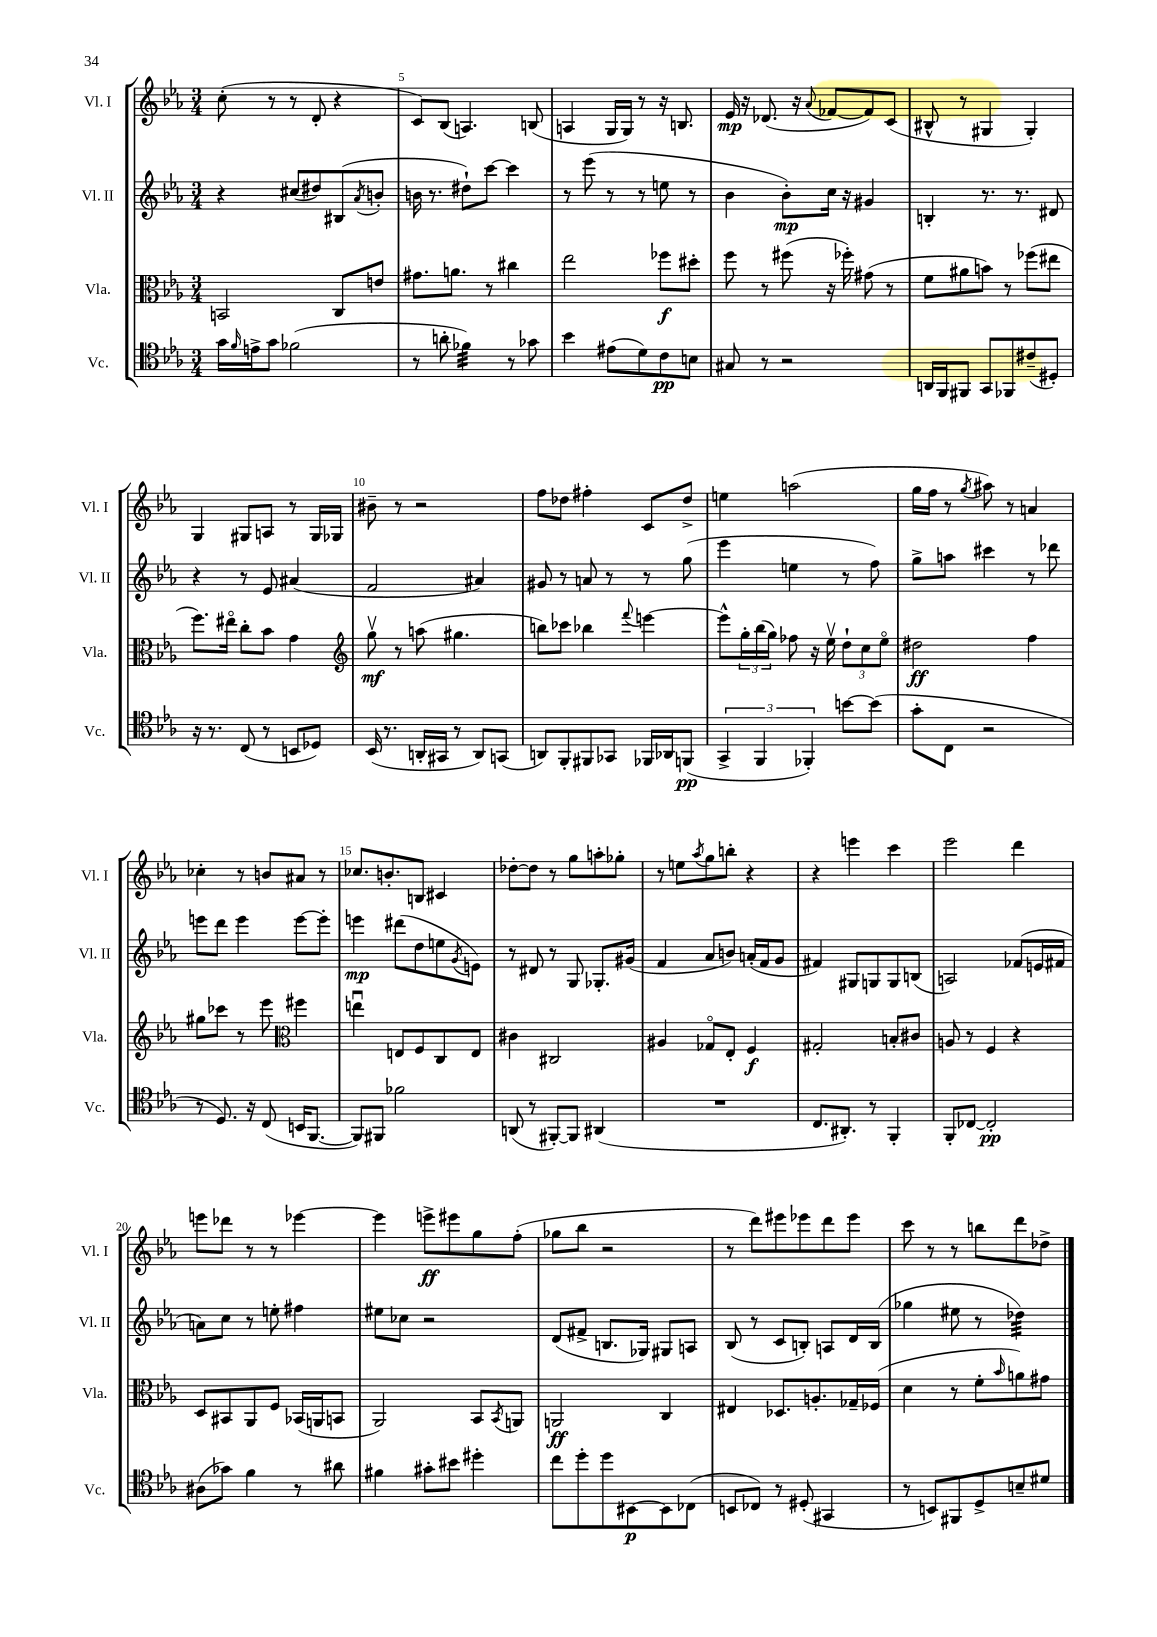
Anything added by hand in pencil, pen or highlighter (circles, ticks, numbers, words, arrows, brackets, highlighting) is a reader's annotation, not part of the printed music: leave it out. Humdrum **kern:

**kern	**kern	**kern	**kern
*staff4	*staff3	*staff2	*staff1
*clefC4	*clefC3	*clefG2	*clefG2
*k[b-e-a-]	*k[b-e-a-]	*k[b-e-a-]	*k[b-e-a-]
*M3/4	*M3/4	*M3/4	*M3/4
16g	2BB	4r	(8cc'
16qqf	.	.	.
16e^	.	.	.
8g	.	.	8r
(2f-	.	(8cc#	8r
.	.	8dd#)	8d'
.	8C	(8B#	4r
.	.	8qa-	.
.	8e	8b'	.
=	=	=	=
8r	8.g#	16b	8c)
.	.	8.r	.
8a'	.	.	(8B-
.	8.a	.	.
4f-)	.	8dd#`)	4.A)
.	8r	[8ccc	.
8r	4cc#	4ccc]	.
8g-	.	.	(8B
=	=	=	=
4b-	2ee-	8r	4A
.	.	(8eee-	.
(8e#	.	8r	16G
.	.	.	16G)
8d)	.	8r	8r
8c	8ff-	8ee	16r
.	.	.	8.B
8B	8dd#'	8r	.
=	=	=	=
8G#	8ff	4b-	16e-
.	.	.	16r
8r	8r	.	(8.d-
2r	(8ff#	8b-')	.
.	.	.	16r
.	.	.	8qqa-
.	16r	16cc	[8f-
.	16ff-')	16r	.
.	(8g#	4g#	8f-])
.	8r	.	(8c
=	=	=	=
16AA	8f	4B'	8B#^^
16FF	.	.	.
8FF#	8a#	.	8r
8GG	8b)	8.r	4G#
8FF-	8r	.	.
.	.	8.r	.
(8c#~	(8ff-	.	4G#')
8D#')	8ee#	8d#	.
=	=	=	=
16r	8.ff)	4r	4G
8.r	.	.	.
.	16ee#o	.	.
(8C	8cc'	8r	8G#
8r	8b-	8e-	8A
8BB	4g	(4a#	8r
8D-)	.	.	16G#
.	.	.	16G-
=	=	=	=
*	*clefG2	*	*
(16BB-	8ggv	2f	8b#~
8.r	.	.	.
.	8r	.	8r
16AA'	(8aa	.	2r
16GG#	.	.	.
8r	4.gg#	.	.
8AA)	.	4a#)	.
(8GG	.	.	.
=	=	=	=
8AA)	8bb)	8g#	8ff
8FF'	8ccc-	8r	8dd-
8FF#	4bb-	8a	4ff#'
8GG-	.	8r	.
.	8qqfff	.	.
16FF-	[4eee	8r	8c
16AA-	.	.	.
(8FF	.	(8gg	8dd-^
=	=	=	=
6GG^	8eee^^]	4eee-	4ee
.	24gg'	.	.
6FF	(24bb-	.	.
.	24gg)	.	.
.	8ff-	4ee	(2aa
6FF-')	.	.	.
.	16r	.	.
.	16ee-v	.	.
[8b	12dd`	8r	.
.	12cc	.	.
(8b]	.	8ff)	.
.	12ee-o	.	.
=	=	=	=
8g'	2dd#	8gg^	16gg
.	.	.	16ff
8C	.	8aa	8r
.	.	.	8qgg
2r	.	4ccc#	8aa#)
.	.	.	8r
.	4ff	8r	4a
.	.	8ddd-	.
=	=	=	=
8r	8gg#	8eee	4cc-'
8.D)	8ccc-	8ddd	.
.	8r	4eee	8r
16r	.	.	.
(8C	8eee-	.	8b
*	*clefC3	*	*
16BB	4ff#	[8eee	8a#
[8.FF	.	.	.
.	.	8eee']	8r
=	=	=	=
8FF])	4eeu	4eee	8.cc-
8FF#	.	.	.
.	.	.	8.b'
2f-	8E	(8ddd#	.
.	8F	8dd	8B
.	8C	8ee	4c#
.	.	8qg	.
.	8E	8e)	.
=	=	=	=
(8AA	4c#	8r	[8dd-'
8r	.	8d#	8dd-]
[8FF#')	2C#	8r	8r
8FF#]	.	8G	8gg
(4AA#	.	8.G-'	8aa'
.	.	.	8gg-'
.	.	(16g#	.
=	=	=	=
2.r	4A#	4f	8r
.	.	.	8ee
.	.	.	8qaa-
.	8G-o	8a-	8gg
.	8E-'	8b)	8bb'
.	4F	(16a'	4r
.	.	16f	.
.	.	8g	.
=	=	=	=
8.C	2G#'	4f#)	4r
8.AA#')	.	.	.
.	.	8G#	4eee
8r	.	8G	.
4FF'	8B'	8G	4ccc
.	8c#	(8B	.
=	=	=	=
8FF'	8A	2A)	2eee-
[8C-	8r	.	.
2C-']	4F	.	.
.	4r	(8f-	4ddd
.	.	16e	.
.	.	16f#	.
=	=	=	=
(8A#	8D	8a)	8eee
8g-)	8BB#	8cc	8ddd-
4f	8AA-	8r	8r
.	8F	8ee'	8r
8r	(16BB-	4ff#	[4eee-
.	16AA	.	.
8a#	8BB	.	.
=	=	=	=
4f#	2AA-)	8ee#	4eee-]
.	.	8cc-	.
8g#'	.	2r	8eee^
8b#	.	.	8eee#
4dd#'	8BB-	.	8gg
.	8qBB-	.	.
.	8AA	.	(8ff'
=	=	=	=
8cc	2AA	(8d	8gg-
8dd'	.	8f#^	8bb-
8dd	.	8.B	2r
[8BB#	.	.	.
.	.	16G-)	.
8BB#]	4C	8G#	.
(8C-	.	8A	.
=	=	=	=
8BB	4E#	(8B-	8r
8C-)	.	8r	8ddd)
8r	8.D-	8c	8eee#
(8D#'	.	8B')	8eee-
.	8.A'	.	.
4GG#	.	8A	8ddd
.	16G-~	16d	8eee-
.	(16F-	(16B	.
=	=	=	=
8r	4d	4gg-	8ccc
8BB)	.	.	8r
8FF#	8r	8ee#	8r
8D^	8f'	8r	8bb
.	16qqb-	.	.
8B~	8a)	4dd-)	8ddd
8d#	8g#	.	8dd-^
==	==	==	==
*-	*-	*-	*-
